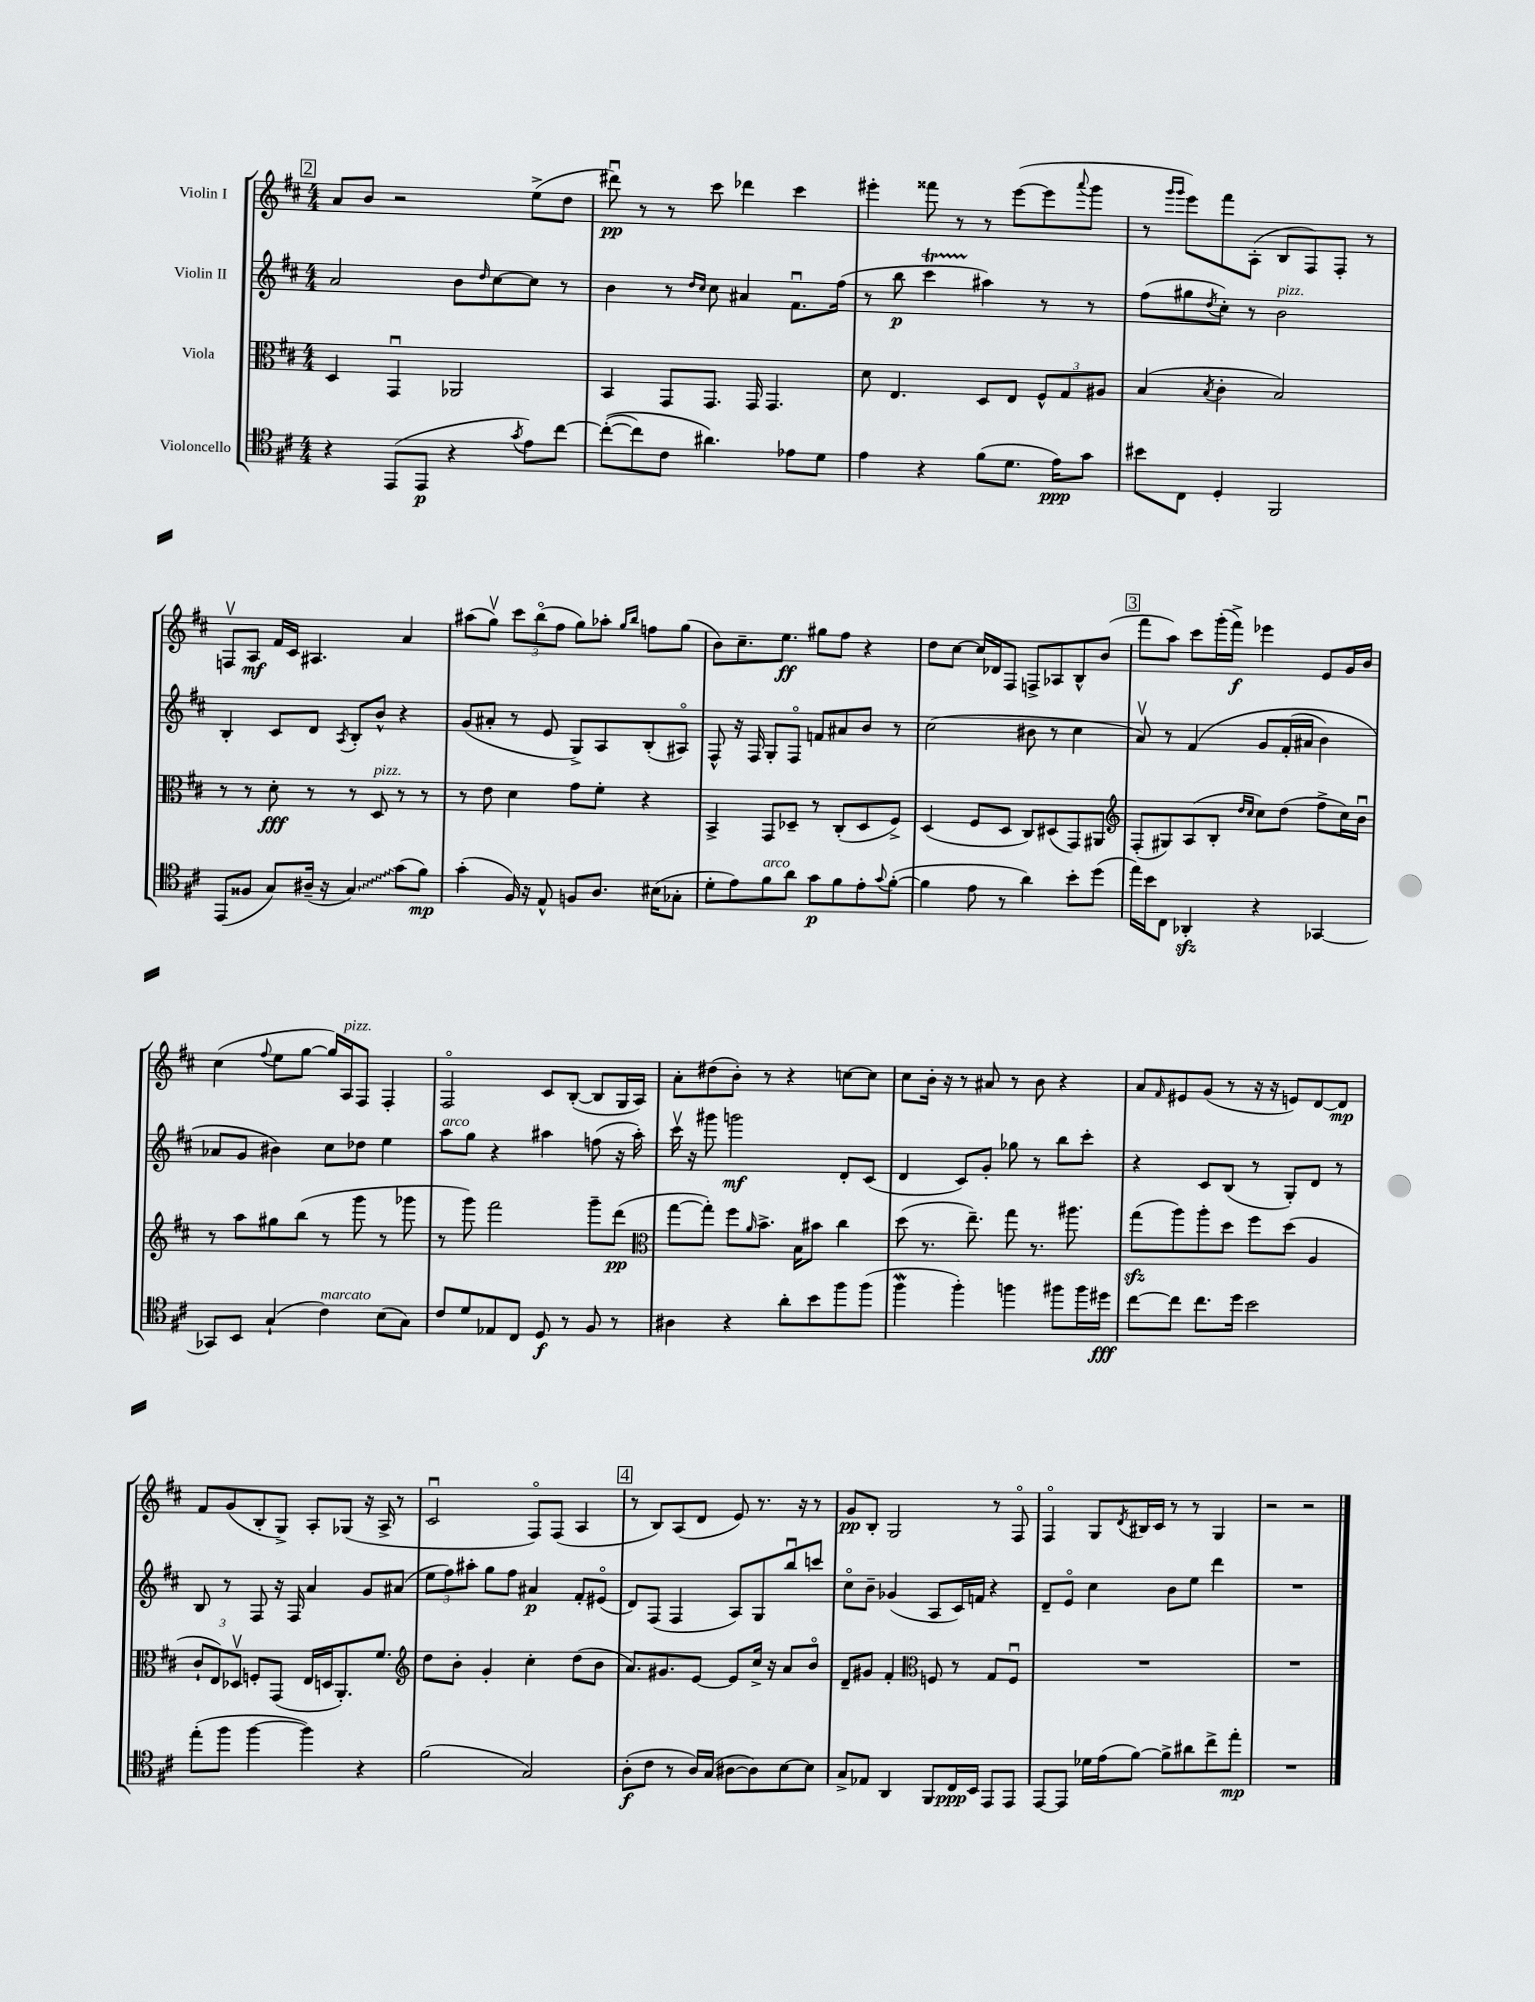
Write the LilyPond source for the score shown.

<<
\new StaffGroup <<
\new Staff = "s0" \with { instrumentName = "Violin I" } {
    \clef treble \key d \major \numericTimeSignature \time 4/4
    \mark \markup { \box "2" } a'8 b'8 r2 e''8->( d''8 |
    dis'''8\downbow\pp) r8 r8 cis'''8 des'''4 cis'''4 |
    eis'''4-. fisis'''8 r8 r8 eis'''8~( eis'''8 \appoggiatura { a'''8 } g'''8 |
    r8 \grace { g'''16 g'''16 } e'''8) fis'''8 a8-.( b8 fis8) fis8-. r8 |
    f8\upbow a8\mf fis'16 cis'16 ais4. a'4 |
    ais''8( g''8\upbow) \tuplet 3/2 { cis'''8 b''8\flageolet( fis''8 } g''8) aes''8-. \grace { g''16 b''16 } f''8 g''8( |
    b'8) cis''8.-- e''8.\ff gis''8 fis''8 r4 |
    d''8 cis''8~ cis''16 des'16 fis8 f8-> aes8 b8-^ b'8( |
    \mark \markup { \box "3" } fis'''8 a''8) cis'''8 g'''16-.( fis'''16->\f) ees'''4 e'8 g'16 b'16 |
    cis''4( \appoggiatura { fis''8 } e''8 g''8~ g''16) a16^\markup { \italic "pizz." } fis8 fis4-. |
    fis2\flageolet cis'8 b8~-.( b8 g16 a16) |
    a'8-. dis''8( b'8-.) r8 r4 c''8~ c''8 |
    cis''8 b'16-. r16 r8 ais'8 r8 b'8 r4 |
    a'8 \grace { fis'16 } eis'8 g'8( r8 r16 r16 e'8) d'8~ d'8\mp |
    fis'8 g'8( b8-. g8->) a8-. ges8( r16 a16-> r8 |
    cis'2\downbow fis8\flageolet) fis8( a4 |
    \mark \markup { \box "4" } r8 b8) a8( d'8 e'8) r8. r16 r8 |
    g'8\pp b8-. g2 r8 fis8\flageolet |
    fis4\flageolet g8 \acciaccatura { d'8 } bis16 cis'16 r8 r8 g4 |
    r2 r2 \bar "|." |
}
\new Staff = "s1" \with { instrumentName = "Violin II" } {
    \clef treble \key d \major \numericTimeSignature \time 4/4
    \mark \markup { \box "2" } a'2 b'8 \grace { d''16 } cis''8~ cis''8 r8 |
    b'4 r8 \grace { d''16 cis''16 } cis''8 ais'4 fis'8.\downbow fis''16( |
    r8 b''8\p cis'''4\startTrillSpan ais''4\stopTrillSpan) r8 r8 |
    fis''8( gis''8 \acciaccatura { d''8 } cis''8-.) r8 b'2^\markup { \italic "pizz." } |
    b4-. cis'8 d'8 \acciaccatura { a8 } b8-. b'8-^ r4 |
    g'8( ais'8-. r8 e'8 g8->) a8 b8-.( ais8\flageolet) |
    fis8-^ r16 fis16 g8-. fis8\flageolet f'8 ais'8 b'8 r8 |
    cis''2( bis'8 r8 cis''4 |
    \mark \markup { \box "3" } a'8\upbow) r8 fis'4\( g'8 fis'16-.( ais'16 b'4) |
    aes'8 g'8 bis'4\) cis''8 des''8 e''4 |
    a''8^\markup { \italic "arco" } g''8 r4 ais''4 f''8( r16 ais''16-.) |
    cis'''16\upbow r16 gis'''8 g'''2\mf d'8-. cis'8( |
    d'4 cis'8) g'8-. ges''8 r8 b''8 cis'''8-. |
    r4 cis'8 b8( r8 g8-.) d'8 r8 |
    b8 r8 fis8 r16 fis16 a'4 g'8 ais'8( |
    \tuplet 3/2 { e''8 fis''8) ais''8-. } g''8 fis''8 ais'4\p fis'8-. eis'8\flageolet( |
    \mark \markup { \box "4" } d'8) fis8( fis4 a8) g8 b''8\downbow c'''8 |
    cis''8\flageolet b'8-- ges'4( a8 cis'16) f'16 r4 |
    d'8-- e'8\flageolet cis''4 b'8 e''8 d'''4 |
    R1 \bar "|." |
}
\new Staff = "s2" \with { instrumentName = "Viola" } {
    \clef alto \key d \major \numericTimeSignature \time 4/4
    \mark \markup { \box "2" } d4 g,4\downbow aes,2 |
    b,4 g,8 g,8. g,16 g,4. |
    d'8 e4. d8 e8 \tuplet 3/2 { fis8-^ g8 ais8 } |
    b4( \acciaccatura { b8 } cis'4-. b2) |
    r8 r8 d'8-.\fff r8 r8 d8^\markup { \italic "pizz." } r8 r8 |
    r8 e'8 d'4 g'8 fis'8-. r4 |
    b,4-> g,8 des8-- r8 cis8-.( des8 fis8->) |
    d4( fis8 d8 cis8) dis8( g,8) ais,8 |
    \mark \markup { \box "3" } \clef treble fis8-.( gis8) a8( b8-. \grace { d''16 cis''16 } cis''8) d''8( fis''8-> cis''16) b'16\downbow |
    r8 a''8 gis''8 b''8( r8 g'''8 r8 ges'''8 |
    r8 g'''8) fis'''2 g'''8-- d'''8\pp( |
    \clef alto g''8~ g''8-.) fis''8 \grace { a'16 } b'8.-> b16 bis'8 cis''4 |
    d''8( r8. e''8.--) g''8 r8. ais''8. |
    g''8\sfz( a''8) a''8-. d''8 fis''8 d''8( a4 |
    \tuplet 3/2 { cis'8-! e8) des8\upbow } f8-. g,8( e16 d16 a,8.-.) fis'8. |
    \clef treble d''8 b'8-. g'4-. cis''4-. d''8( b'8 |
    \mark \markup { \box "4" } a'8.) gis'8. e'8~ e'8 cis''16-> r16 a'8 b'8\flageolet |
    d'8-- gis'8 fis'4-. \clef alto f8 r8 g8 f8\downbow |
    R1 |
    R1 \bar "|." |
}
\new Staff = "s3" \with { instrumentName = "Violoncello" } {
    \clef tenor \key d \major \numericTimeSignature \time 4/4
    \mark \markup { \box "2" } r4 e,8( e,8\p r4 \acciaccatura { g'8 } e'8) cis''8~ |
    cis''8~-.(\( cis''8) cis'8 ais'4.\) ees'8 d'8 |
    e'4 r4 fis'8( d'8. e'16\ppp) g'8 |
    bis'8 cis8 d4-. fis,2 |
    e,8( fisis8 g8) ais16--( r16 \once \override Glissando.style = #'zigzag g4\glissando) g'8( fis'8\mp) |
    g'4-.( fis16) r16 e8-^ f8 a8. bis16( ges8-. |
    d'8-. e'8) fis'8^\markup { \italic "arco" } a'8 g'8\p fis'8 e'8-. \appoggiatura { g'8 } fis'8~-.( |
    fis'4 e'8 r8 a'4) b'8-. d''8( |
    \mark \markup { \box "3" } e''16) b'16 cis8 aes,4-.\sfz r4 ges,4~ |
    ges,8 b,8 g4-!( cis'4^\markup { \italic "marcato" }) b8( g8) |
    cis'8 d'8 ees8 cis8 d8\f r8 fis8 r8 |
    ais4 r4 a'8-. b'8 fis''8 fis''8( |
    fis''4\mordent fis''4-.) f''4 fis''8 fis''16 dis''16\fff |
    cis''8~ cis''8 cis''8. d''16 b'2 |
    e''8-.( fis''8 fis''4~ fis''4) r4 |
    fis'2( g2) |
    \mark \markup { \box "4" } a8-.\f( cis'8 r8 a16) g16( ais8~ ais8) b8~ b8 |
    g8-> ees8 a,4 fis,8 cis16\ppp b,16 e,8 e,8 |
    e,8~ e,8 des'16 e'16( fis'8~) fis'8-> ais'8 cis''8-> e''8-.\mp |
    R1 \bar "|." |
}
>>
>>
\layout { \context { \Score \remove "Bar_number_engraver" } }
